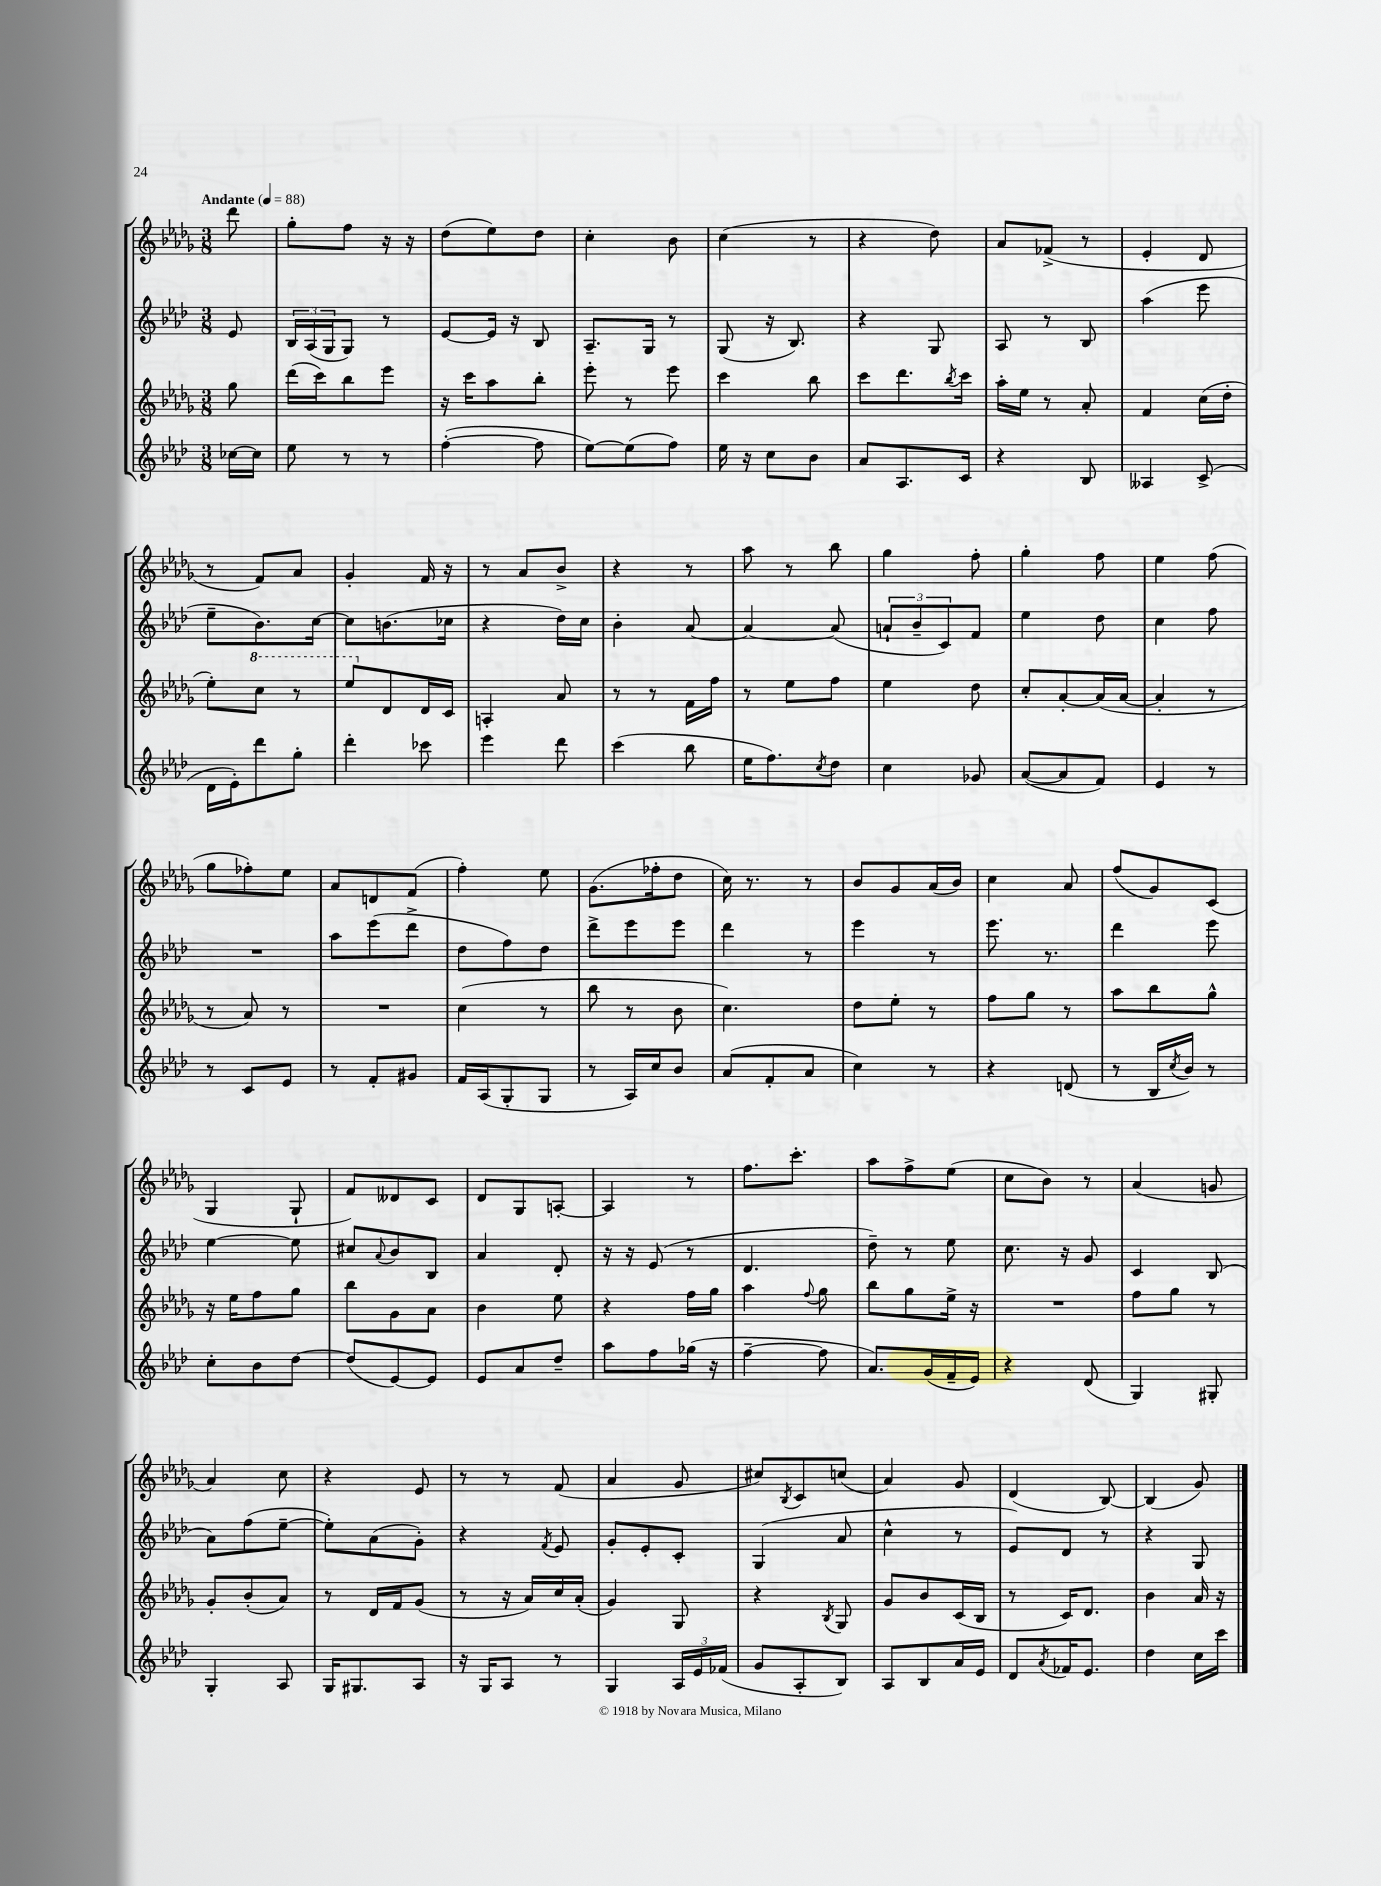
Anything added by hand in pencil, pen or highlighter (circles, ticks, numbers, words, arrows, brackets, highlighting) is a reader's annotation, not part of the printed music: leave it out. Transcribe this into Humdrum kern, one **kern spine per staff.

**kern	**kern	**kern	**kern
*staff4	*staff3	*staff2	*staff1
*clefG2	*clefG2	*clefG2	*clefG2
*k[b-e-a-d-]	*k[b-e-a-d-g-]	*k[b-e-a-d-]	*k[b-e-a-d-g-]
*M3/8	*M3/8	*M3/8	*M3/8
*MM88	*MM88	*MM88	*MM88
[16cc-\LL	8gg-\	8e-/	8ddd-\
16cc-\]JJ	.	.	.
=	=	=	=
8ee-\	(16ddd-\LL	24B-/LL	8gg-'\L
.	.	(24A-/	.
.	16ccc\J)	.	.
.	.	24G/J	.
8r	8bb-\	8G/J)	8ff\J
8r	8eee-\J	8r	16r
.	.	.	16r
=	=	=	=
([4ff'\	16r	[8e-/L	(8dd-\L
.	16ccc\LK	.	.
.	8aa-\	16e-/]Jk	8ee-\)
.	.	16r	.
8ff\]	8bb-'\J	8B-/	8dd-\J
=	=	=	=
[8ee-\L)	8eee-'\	8.A-~/L	4cc'\
(8ee-\]	8r	.	.
.	.	16G/Jk	.
8ff\J)	8eee-\	8r	8b-\
=	=	=	=
16ee-\	4ccc\	(8G/	(4cc\
16r	.	.	.
8cc\L	.	16r	.
.	.	8.B-/)	.
8b-\J	8bb-\	.	8r
=	=	=	=
8a-/L	8ccc\L	4r	4r
8.A-/	8.ddd-\	.	.
.	.	8G/	8dd-\)
.	8qbb-/	.	.
16c/Jk	16ccc\Jk	.	.
=	=	=	=
4r	16aa-'\LL	8A-/	8a-/L
.	16ee-\JJ	.	.
.	8r	8r	(8f-^/J
8B-/	8a-'/	8B-/	8r
=	=	=	=
4A--/	4f/	(4aa-\	4e-'/
(8c^/	(16cc\LL	8eee-\	8d-/
.	16dd-'\JJ	.	.
=	=	=	=
16d-\LL	8ee-'\L)	8ee-~\L	8r
16e-'\J)	.	.	.
8ddd-\	8ccc\J	8.b-\)	8f/L)
8gg'\J	8r	.	8a-/J
.	.	[16cc\Jk	.
=	=	=	=
4ddd-'\	8eee-/L	8cc\]L	4g-'/
.	8d-/	(8.b\	.
8ccc-\	16d-/L	.	16f/
.	16c/JJ	16cc-\Jk	16r
=	=	=	=
4eee-\	4A'/	4r	8r
.	.	.	8a-/L
8ddd-\	8a-/	16dd-\LL)	8b-^/J
.	.	16cc\JJ	.
=	=	=	=
(4ccc\	8r	4b-'\	4r
.	8r	.	.
8bb-\	16f\LL	[8a-/	8r
.	16ff\JJ	.	.
=	=	=	=
16ee-\LK	8r	4a-/_	8aa-\
8.ff\)	.	.	.
.	8ee-\L	.	8r
8qcc/	.	.	.
8dd-\J	8ff\J	(8a-/]	8bb-\
=	=	=	=
4cc\	4ee-\	12a`/L	4gg-\
.	.	12b-~/	.
.	.	12c/)	.
8g-/	8dd-\	8f/J	8ff'\
=	=	=	=
([8a-/L	8cc'/L	4ee-\	4gg-'\
8a-/]	[8a-'/	.	.
8f/J)	(16a-/]L	8dd-\	8ff\
.	[16a-/JJ	.	.
=	=	=	=
4e-/	4a-'/]	4cc\	4ee-\
8r	8r	8ff\	(8ff\
=	=	=	=
8r	8r	4.r	8gg-\L
8c/L	8a-/)	.	8ff-'\)
8e-/J	8r	.	8ee-\J
=	=	=	=
8r	4.r	8aa-\L	8a-/L
8f'/L	.	(8eee-\	8d/
8g#/J	.	8ddd-^\J	(8f/J
=	=	=	=
16f/LL	(4cc\	8dd-\L	4ff'\)
(16A-/J	.	.	.
8G'/	.	8ff\)	.
8G/J	8r	8dd-\J	8ee-\
=	=	=	=
8r	8bb-\	8ddd-^\L	(8.g-\L
16A-/LL)	8r	8eee-\	.
16cc/J	.	.	16ff-'\k
8b-/J	8b-\	8eee-\J	8dd-\J
=	=	=	=
(8a-/L	4.cc\)	4ddd-\	16cc\)
.	.	.	8.r
8f'/	.	.	.
8a-/J	.	8r	8r
=	=	=	=
4cc\)	8dd-\L	4eee-\	8b-/L
.	8ee-'\J	.	8g-/
8r	8r	8r	(16a-/L
.	.	.	16b-/JJ)
=	=	=	=
4r	8ff\L	8.eee-\	4cc\
.	8gg-\J	.	.
.	.	8.r	.
(8d/	8r	.	8a-/
=	=	=	=
8r	8aa-\L	4ddd-\	(8ff/L
16B-/LL	8bb-\	.	8g-/)
8qcc/	.	.	.
16b-/JJ)	.	.	.
8r	8gg-^^\J	8eee-\	(8c/J
=	=	=	=
8cc'\L	16r	[4ee-\	4G-/
.	16ee-\LK	.	.
8b-\	8ff\	.	.
[8dd-\J	8gg-\J	8ee-\]	8G-`/
=	=	=	=
(8dd-/]L	8bb-\L	8cc#/L	8f/L)
.	.	8qqa-/	.
[8e-/)	8g-\	8b-/	8d--/
8e-/]J	8a-\J	8B-/J	8c/J
=	=	=	=
8e-/L	4b-\	4a-/	8d-/L
8a-/	.	.	8G-/
8dd-~/J	8ee-\	8d-'/	[8A'/J
=	=	=	=
8aa-\L	4r	16r	4A/]
.	.	16r	.
8ff\	.	(8e-/	.
(16gg-\Jk	16ff\LL	8r	8r
16r	16gg-\JJ	.	.
=	=	=	=
[4ff~\	4aa-\	4.d-/	8.ff\L
.	.	.	8.ccc'\J
.	8qqff/	.	.
8ff\]	8gg-\	.	.
=	=	=	=
8.a-/L)	8bb-\L	8dd-~\)	8aa-\L
.	8gg-\	8r	8ff^\
(16g/L	.	.	.
16f~/	16ee-^\Jk	8ee-\	(8ee-\J
16e-/JJ)	16r	.	.
=	=	=	=
4r	4.r	8.cc\	8cc\L
.	.	.	8b-\J)
.	.	16r	.
(8d-/	.	8g/	8r
=	=	=	=
4G/)	8ff\L	4c/	(4a-/
.	8gg-\J	.	.
8G#'/	8r	(8B-/	8g/
=	=	=	=
4G'/	8g-'/L	8a-\L)	4a-/)
.	(8b-'/	(8ff\	.
8A-/	8a-/J)	[8ee-~\J	8cc\
=	=	=	=
16G/LK	8r	8ee-'\]L)	4r
8.G#/	.	.	.
.	16d-/LL	(8a-\	.
.	16f/J	.	.
8A-/J	(8g-/J	8g'\J)	8e-/
=	=	=	=
16r	8r	4r	8r
16G/LK	.	.	.
8A-/J	16r	.	8r
.	16a-/LL)	.	.
.	.	8qf/	.
8r	16cc/	8e-/	(8f/
.	(16a-'/JJ	.	.
=	=	=	=
4G/	4g-/)	8g'/L	4a-/
.	.	8e-'/	.
24A-/LL	8G-/	8c'/J	8g-/
24e-/	.	.	.
(24f-/JJ	.	.	.
=	=	=	=
8g/L	4r	(4G/	8cc#/L)
.	.	.	8qB-/
8A-'/	.	.	8c/
.	8qB-/	.	.
8B-/J)	8G-/	8a-/	(8cc/J
=	=	=	=
8A-/L	8g-/L	4cc^^\	4a-/)
8B-/	8b-/	.	.
16a-/L	(16c/L	8r	8g-/
16e-/JJ	16B-/JJ	.	.
=	=	=	=
8d-/L	8r	8e-/L)	(4d-/
8qa-/	.	.	.
16f-/K	16c/LK)	8d-/J	.
8.e-/J	8.d-/J	.	.
.	.	8r	[8B-/)
=	=	=	=
4dd-\	4b-\	4r	(4B-/]
16cc\LL	16a-/	8G/	8g-/)
16ccc\JJ	16r	.	.
==	==	==	==
*-	*-	*-	*-
